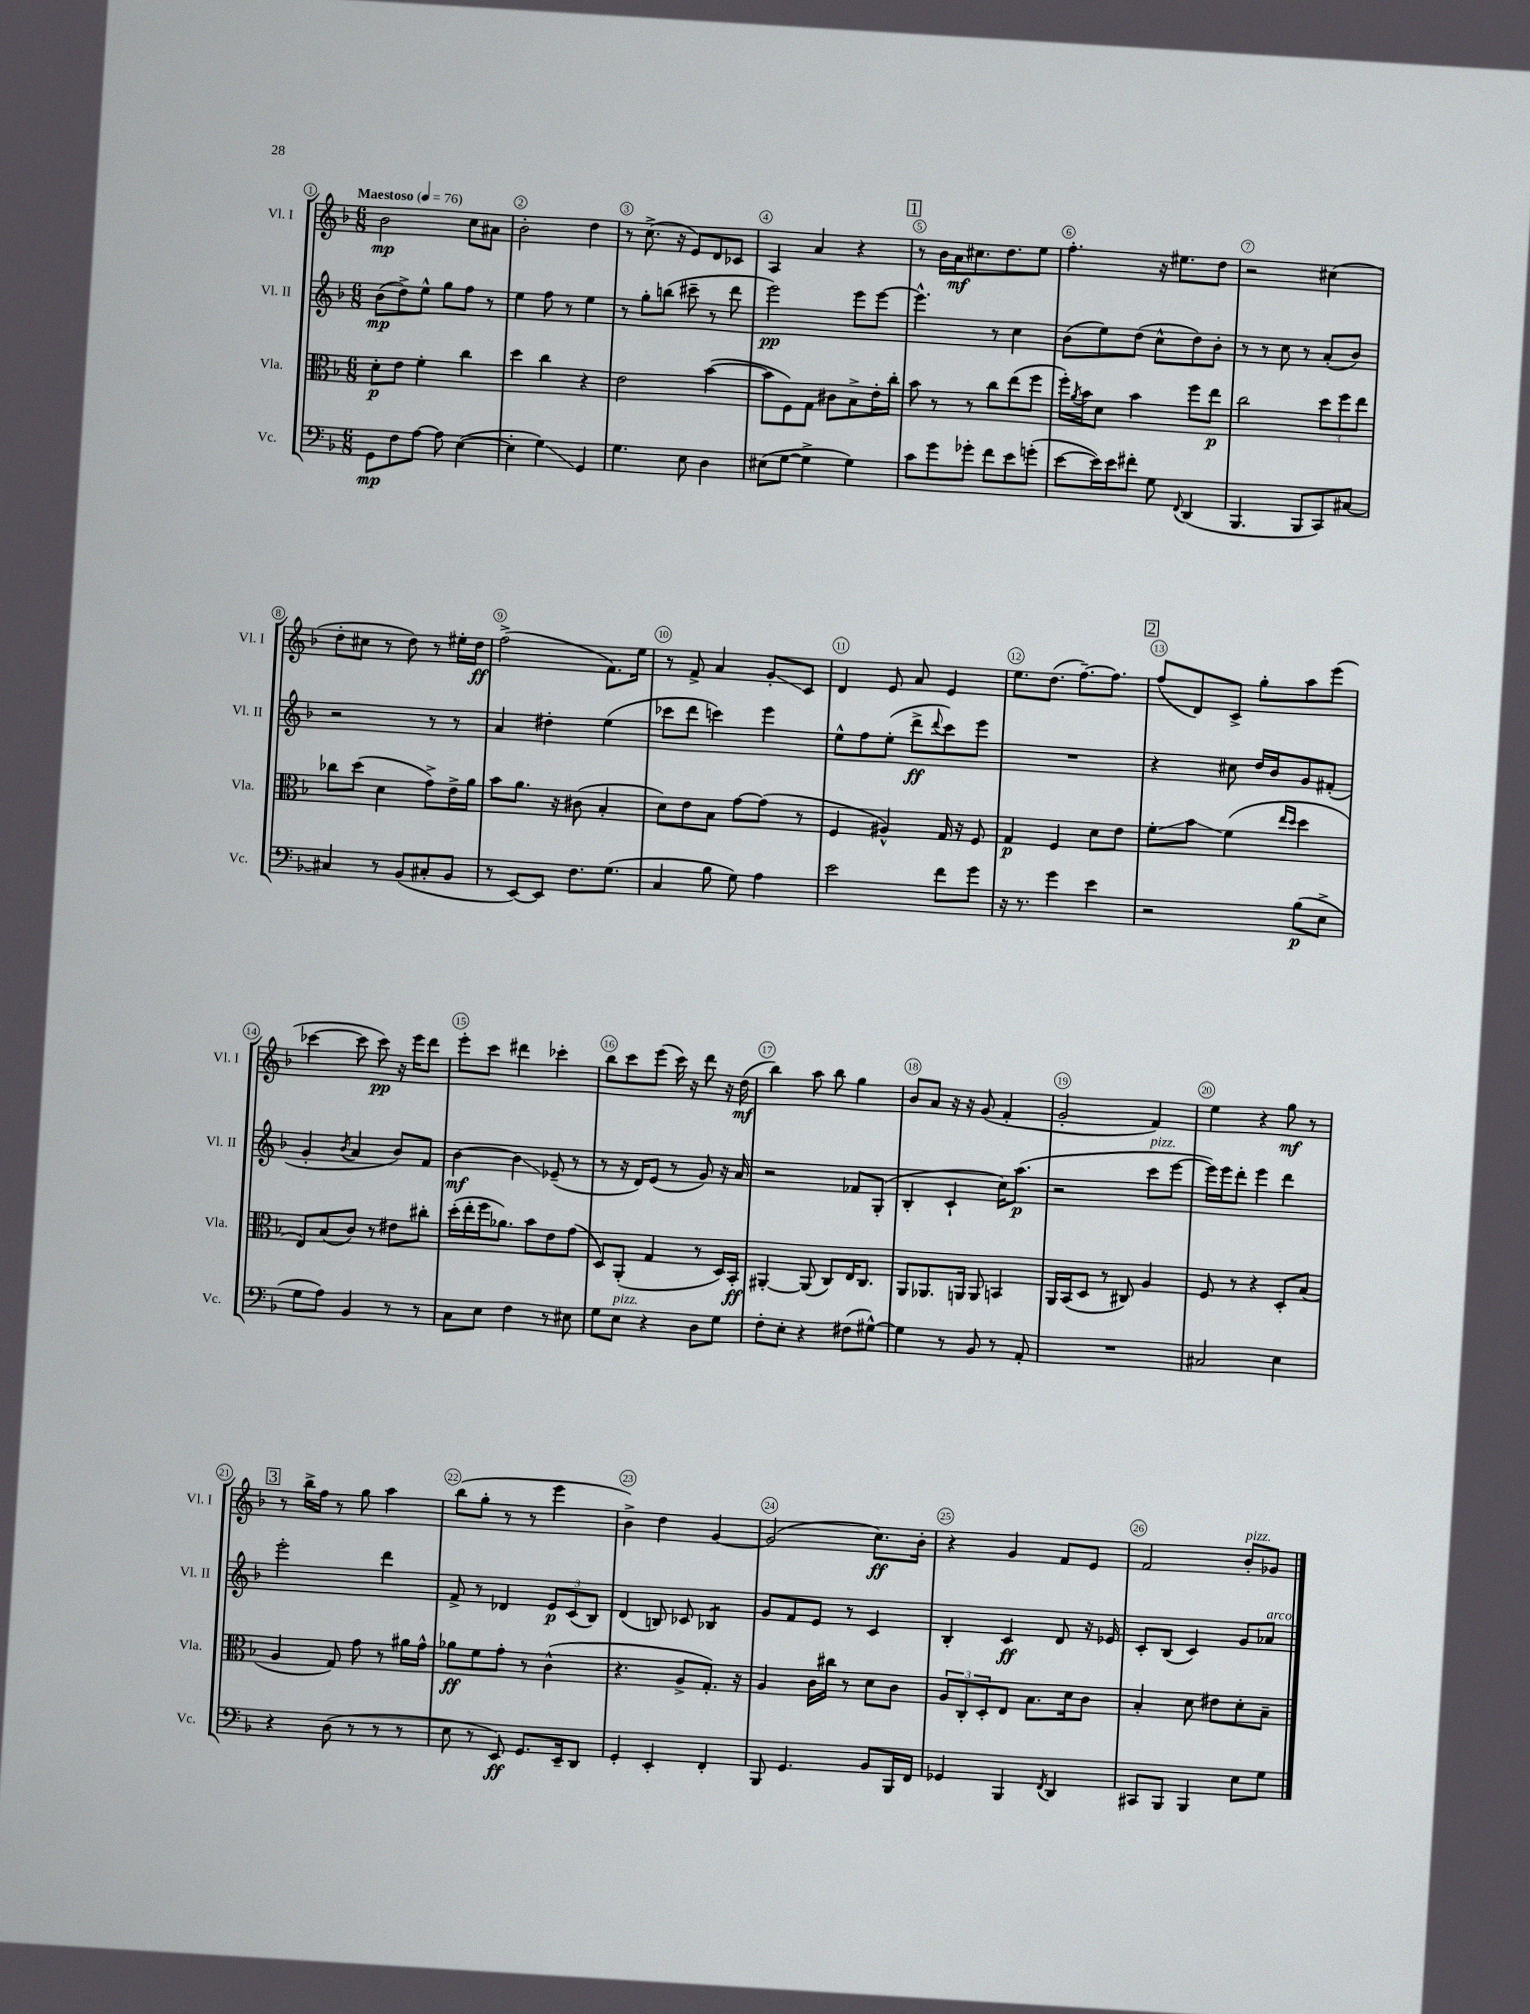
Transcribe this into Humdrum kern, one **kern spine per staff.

**kern	**kern	**kern	**kern
*staff4	*staff3	*staff2	*staff1
*clefF4	*clefC3	*clefG2	*clefG2
*k[b-]	*k[b-]	*k[b-]	*k[b-]
*M6/8	*M6/8	*M6/8	*M6/8
*MM76	*MM76	*MM76	*MM76
8GG\L	8d'\L	(8b-\L	2b-\
8F\	8e\J	8dd^\)	.
[8A\J	4f'\	8ee^^\J	.
8A\]	.	8gg\L	.
([4E\	4cc\	8ff\J	8cc\L
.	.	8r	8a#\J
=	=	=	=
4E'\]	4dd\	4ee\	2b-'\
4G\)	4cc\	8ff\	.
.	.	8r	.
4GG/	4r	4ee\	4dd\
=	=	=	=
4.G\	2e\	8r	8r
.	.	8gg'\L	(8.cc^\
.	.	(8bb\J	.
.	.	.	16r
8E\	.	8ccc#~\	8e/L)
4D\	([4b-\	8r	8d/
.	.	8ddd\	8c-/J
=	=	=	=
(8E#\L	8b-\]L	2eee\)	4A/
[8G\J	8F\)	.	.
4G^\]	8G\J	.	4a/
.	8c#\L	.	.
4G\)	8B-^\	8eee\L	4r
.	16e'\L	[8eee\J	.
.	16cc'\JJ	.	.
=	=	=	=
8c\L	8b-\	4.eee^^\]	8r
8g\	8r	.	16b-\LL
.	.	.	16a\J
8g-'\J	8r	.	8.cc#\
8f\L	8cc\L	8r	.
.	.	.	8.dd\
8e\	(8ee\	4cc\	.
(8g'\J	8ff\J	.	8ee\J
=	=	=	=
[8e\L	16ff'\LL)	(8b-\L	4.ff'\
.	8qa/	.	.
.	16b-\J	.	.
16e\]L)	8d\J	8ee\)	.
16e\J	.	.	.
8f#'\J	4b-\	(8dd\J	.
8G\	.	8cc^^\L	16r
.	.	.	8.ee#\L
8qqFF/	.	.	.
(4DD/	8ff\L	8dd\)	.
.	8ee\J	8b-'\J	8dd\J
=	=	=	=
4.BBB-/	2cc\	8r	2r
.	.	8r	.
.	.	8cc\	.
8BBB-/L	.	8r	.
8CC/)	12dd\L	(8a'/L	(4cc#\
.	12ff\	.	.
[8C#/J	.	8b-/J)	.
.	12ee\J	.	.
=	=	=	=
4C#/]	8cc-\L	2r	8dd'\L
.	(8dd\J	.	8cc#\J
8r	4d\	.	8r
(8BB-/L	.	.	8dd\)
8C#'/	8g^\L)	8r	8r
8BB-/J	16e^\L	8r	16ee#'\LL
.	16a\JJ	.	16dd\JJ
=	=	=	=
8r	8b-\L	4a/	(2ff^\
[8EE/L)	8.a\J	.	.
8EE/]J	.	4dd#'\	.
.	16r	.	.
8.F\L	(8c#\	.	.
.	4B-'/	(4ee\	8.f\L)
(8.G\J	.	.	.
.	.	.	16ee\Jk
=	=	=	=
4C/	8d\L)	8ccc-\L	8r
.	8e\	8ddd\J	8f^/
8B-\	8B-\J	4ccc\)	4a/
8G\)	[8g\L	.	.
4A\	(8g\]J	4eee\	8g'/L
.	8r	.	8c/J
=	=	=	=
2e\	4F/	8ee^^\L	4d/
.	.	8ff\	.
.	4A#^^/)	(8ee'\J	8e/
.	.	8ddd^\L	8a/
.	.	8qqddd/	.
8f\L	16G/	8ccc\)	4e/
.	16r	.	.
8g\J	8F/	8eee\J	.
=	=	=	=
16r	4G/	2.r	8.ee\L
8.r	.	.	.
.	.	.	(8.dd\J
4g\	4F/	.	.
.	.	.	[8.ff~\L)
4e\	8d\L	.	.
.	.	.	8.ff\]J
.	8e\J	.	.
=	=	=	=
2r	8f'\L	4r	(8ff/L
.	8b-\J	.	8d/)
.	(4f\	8cc#\	8c^/J
.	.	16dd/LL	8gg'\L
.	.	16b-/J	.
.	16qqee/LL	.	.
.	16qqdd/JJ	.	.
(8B-\L	4dd\	8g/	8aa\
8E^\J	.	(8f#'/J	(8eee\J
=	=	=	=
8G\L	8E/L)	4g'/	[4ccc-\
8A\J)	(8B-/	.	.
.	.	8qb-/	.
4BB-/	8c/J)	4a/	8ccc-\]
.	8r	.	8ccc-\)
8r	8e#\L	8b-/L)	16r
.	.	.	16eee\LK
8r	8cc#'\J	8f/J	8ddd\J
=	=	=	=
8C\L	(16dd'\LL	[4b-\	8eee'\L
.	16ee'\	.	.
8E\J	16ff\J	.	8ccc\J
.	8.a-\J)	.	.
4F\	.	4b-\]	4ddd#\
.	8b-\L	.	.
8r	8e\	(8e-~/	4ccc-'\
8E#\	(8g\J	8r	.
=	=	=	=
8G\L	8D/L)	8r	8bb-\L
8E\J	(8AA'/J	16r	8ccc\
.	.	16d/LK)	.
4r	4G/	(8e/J	(8eee\J
.	.	8r	16ccc\)
.	.	.	16r
8D\L	8r	8g/)	8ddd\
8G\J	16D/LL)	16r	16r
.	16BB-'/JJ	16a/	(16dd\
=	=	=	=
8F'\L	[4AA#'/	2r	4bb-\)
8E'\J	.	.	.
4r	(8AA#/]	.	8aa\
.	8C/L)	.	8bb-\
(8F#\L	16E/K	8f-/L	4gg\
.	8.C/J	.	.
[8G#^^\J)	.	(8G'/J	.
=	=	=	=
4G#\]	8AA/L	4B-'/	8b-/L
.	8.AA-/	.	8a/J
8r	.	4c`/	16r
.	16AA/Jk	.	16r
8BB-/	8AA/	.	(8g/
8r	4BB/	16cc\LK)	4f'/
.	.	(8.aa\J	.
8AA'/	.	.	.
=	=	=	=
2.r	16AA/LL	2r	2g'/
.	(16BB-/J	.	.
.	8D/J	.	.
.	8r	.	.
.	8C#/)	.	.
.	4A/	8ccc\L	4f/)
.	.	[8eee\J	.
=	=	=	=
2C#/	8F/	16eee\]LL)	4ee\
.	.	16eee\J	.
.	8r	8ddd'\J	.
.	4r	4eee\	4r
4E\	8D'/L	4ddd\	8gg\
.	(8B-/J	.	8r
=	=	=	=
4r	4A/	2eee'\	8r
.	.	.	16bb-^\LL
.	.	.	16ff\JJ
(8D\	8G/)	.	8r
8r	8g\	.	8gg\
8r	8r	4ddd\	4aa\
8r	16a#\LL	.	.
.	16g^^\JJ	.	.
=	=	=	=
8E\	8a-\L	8f^/	(8bb-\L
8r	8f\	8r	8gg'\J
8EE/)	8g'\J	4d-/	8r
8.GG/L	8r	.	8r
.	(4c^^\	12e/L	4eee\
16EE~/k	.	.	.
.	.	(12c/	.
8DD/J	.	.	.
.	.	12B-/J)	.
=	=	=	=
4GG'/	4.r	(4d/	4b-^\)
4EE'/	.	8B/)	4dd\
.	8A^/L	8c-/	.
4FF'/	8.G'/J)	4B-/	[4g/
.	16r	.	.
=	=	=	=
8BBB-/	4A/	8g/L	(2g/]
4.GG/	.	8f/	.
.	16c\LL	8e/J	.
.	16cc#\JJ	.	.
.	8r	8r	.
8BB-/L	8d\L	4c/	8.cc\L)
16BBB-/L	8c\J	.	.
16FF/JJ	.	.	16b-'\Jk
=	=	=	=
4GG-/	12A/L	4B-'/	4r
.	12C'/	.	.
.	12D'/	.	.
4BBB-/	8E/J	4c/	4g/
.	8.B-\L	.	.
8qFF/	.	.	.
4DD/	.	8d/	8f/L
.	16d\k	.	.
.	8c\J	16r	8e/J
.	.	16e-/	.
=	=	=	=
8CC#/L	4B-'/	8c'/L	2f/
8BBB-/J	.	(8B-/J	.
4BBB-/	8d\	4c/)	.
.	8e#\L	.	.
8E\L	8d'\	8g/L	8b-'/L
8G\J	8B-~\J	8a-/J	8g-/J
==	==	==	==
*-	*-	*-	*-
